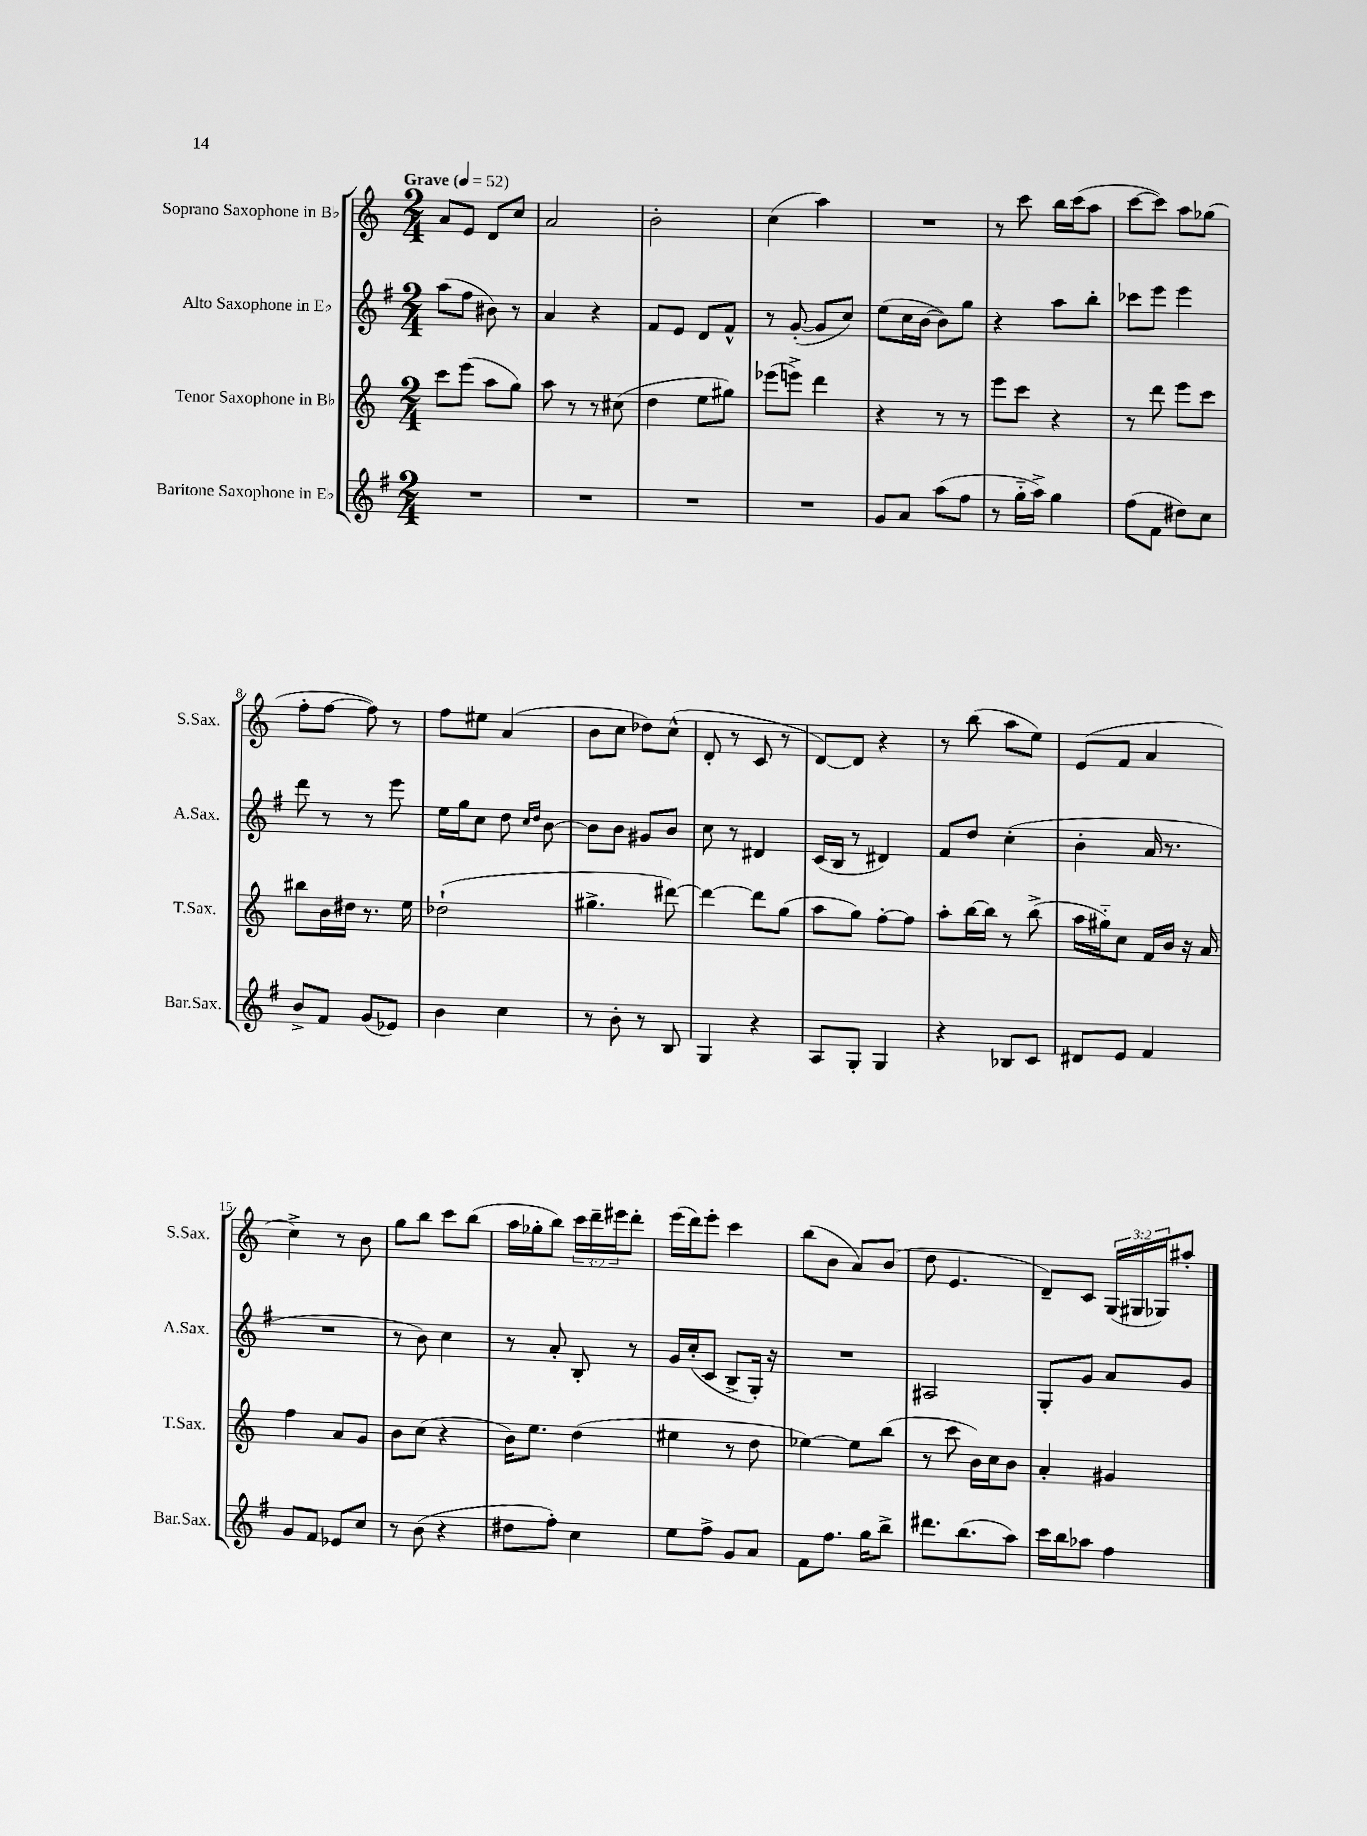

**kern	**kern	**kern	**kern
*part4	*part3	*part2	*part1
*staff4	*staff3	*staff2	*staff1
*I"Baritone Saxophone in E♭	*I"Tenor Saxophone in B♭	*I"Alto Saxophone in E♭	*I"Soprano Saxophone in B♭
*I'Bar.Sax.	*I'T.Sax.	*I'A.Sax.	*I'S.Sax.
*clefG2	*clefG2	*clefG2	*clefG2
*k[f#]	*k[]	*k[f#]	*k[]
*M2/4	*M2/4	*M2/4	*M2/4
*MM52	*MM52	*MM52	*MM52
=1	=1	=1	=1
!	!	!	!LO:TX:a:B:t=Grave
2r	8ccc\L	(8aa\L	8a/L
.	(8eee\J	8ff#\J	8e/J
.	8aa\L	8b#X\)	8d/L
.	8gg\J)	8r	8cc/J
=2	=2	=2	=2
2r	8aa\	4a/	2a/
.	8r	.	.
.	8r	4r	.
.	(8cc#X\	.	.
=3	=3	=3	=3
2r	4dd\	8f#/L	2b'\
.	.	8e/J	.
.	8ee\L	8d/L	.
.	8gg#X\J)	8f#^^/J	.
=4	=4	=4	=4
2r	(8eee-X\L	8r	(4cc\
.	8eeen^\J)	([8g'/	.
.	4ddd\	8g/L]	4aa\)
.	.	8cc/J)	.
=5	=5	=5	=5
8g/L	4r	(8ee\L	2r
8a/J	.	16cc\L	.
.	.	[16b\JJ	.
(8aa\L	8r	8b\L])	.
8ff#\J	8r	8gg\J	.
=6	=6	=6	=6
8r	8eee\L	4r	8r
16gg\LL	8ccc\J	.	8ccc\
16aa^\JJ)	.	.	.
4gg\	4r	8aa\L	16bb\LL
.	.	.	(16ccc\J
.	.	8bb'\J	8aa\J
=7	=7	=7	=7
(8ff#\L	8r	8ccc-X\L	[8ccc\L
8f#\J	8ddd\	8eee\J	8ccc\J])
8dd#X\L)	8eee\L	4eee\	8aa\L
8cc\J	8ccc\J	.	(8gg-X\J
!!LO:LB:g=z
=8	=8	=8	=8
8b^/L	8bb#X\L	8ddd\	8ff'\L
8f#/J	16b\L	8r	[8ff\J
.	16dd#X\JJ	.	.
(8g/L	8.r	8r	8ff\])
8e-X/J)	.	8eee\	8r
.	16ee\	.	.
=9	=9	=9	=9
4b\	(2dd-X`\	16ee\LL	8ff\L
.	.	16gg\J	.
.	.	8cc\J	8ee#X\J
4cc\	.	8dd\	(4a/
.	.	16qqcc/LL	.
.	.	16qqdd/JJ	.
.	.	[8b\	.
=10	=10	=10	=10
8r	4.gg#X^\	8b\L]	8b\L
8b'\	.	8b\J	8cc\J
8r	.	8g#X/L	8dd-X\L)
8B/	[8ddd#X\)	8b/J	(8cc^^\J
=11	=11	=11	=11
4G/	4ddd#\_	8cc\	8d'/
.	.	8r	8r
4r	8ddd#\L]	4d#X/	8c/
.	(8gg\J	.	8r
=12	=12	=12	=12
8A/L	8aa\L	(16c/LL	[8d/L)
.	.	16B/JJ	.
8G'/J	8gg\J)	8r	8d/J]
4G/	[8ff'\L	4d#X/)	4r
.	8ff\J]	.	.
=13	=13	=13	=13
4r	8aa'\L	8f#/L	8r
.	[16bb\L	8dd/J	(8bb\
.	16bb\JJ]	.	.
8B-X/L	8r	(4cc'\	8aa\L
8c/J	(8bb^\	.	8ee\J)
=14	=14	=14	=14
8d#X/L	16aa\LL	4b'\	(8e/L
.	16gg#X\J)	.	.
8e/J	8cc\J	.	8f/J
4f#/	16f/LL	16a/	4a/
.	16b/JJ	8.r	.
.	16r	.	.
.	16a/	.	.
!!LO:LB:g=z
=15	=15	=15	=15
8g/L	4ff\	2r	4cc^\)
8f#/J	.	.	.
8e-X/L	8a/L	.	8r
8cc/J	8g/J	.	8b\
=16	=16	=16	=16
8r	8b\L	8r	8gg\L
(8b\	(8cc\J	8b\)	8bb\J
4r	4r	4cc\	8ccc\L
.	.	.	(8bb\J
=17	=17	=17	=17
8dd#X\L	16b\KL)	8r	16aa\LL
.	8.ee\J	.	16gg-X'\J
8ff#'\J)	.	8a'/	8bb\J)
4cc\	(4dd\	8B'/	24ccc\LL
.	.	.	24ddd~\
.	.	.	24eee#X\J
.	.	8r	8ddd'\J
=18	=18	=18	=18
8ee\L	4ee#X\	16g/LL	(16eee\LL
.	.	(16cc'/J	16ddd\J)
8ff#^\J	.	8c/J	8eee'\J
8g/L	8r	8B^/L	4ccc\
8a/J	8dd\	16G'/Jk)	.
.	.	16r	.
=19	=19	=19	=19
8f#\L	[4ee-X\)	2r	(8bb\L
8.ff#\J	.	.	8b\J
.	8ee-\L]	.	8a/L)
16gg\KL	.	.	.
8bb^\J	(8bb\J	.	(8b/J
=20	=20	=20	=20
8.ddd#X\L	8r	2A#X/	8dd\
.	8ccc\	.	4.e/
(8.bb\	.	.	.
.	16b\LL)	.	.
.	16cc\J	.	.
8aa\J)	8b\J	.	.
=21	=21	=21	=21
16ccc\LL	4a'/	8G'/L	8d~/L)
16bb\J	.	.	.
8aa-X\J	.	8g/J	8c/J
4ff#\	4g#X/	8a/L	(24G/LL
.	.	.	24G#X/
.	.	.	24G-X/J)
.	.	8g/J	8aa#X'/J
==	==	==	==
*-	*-	*-	*-
